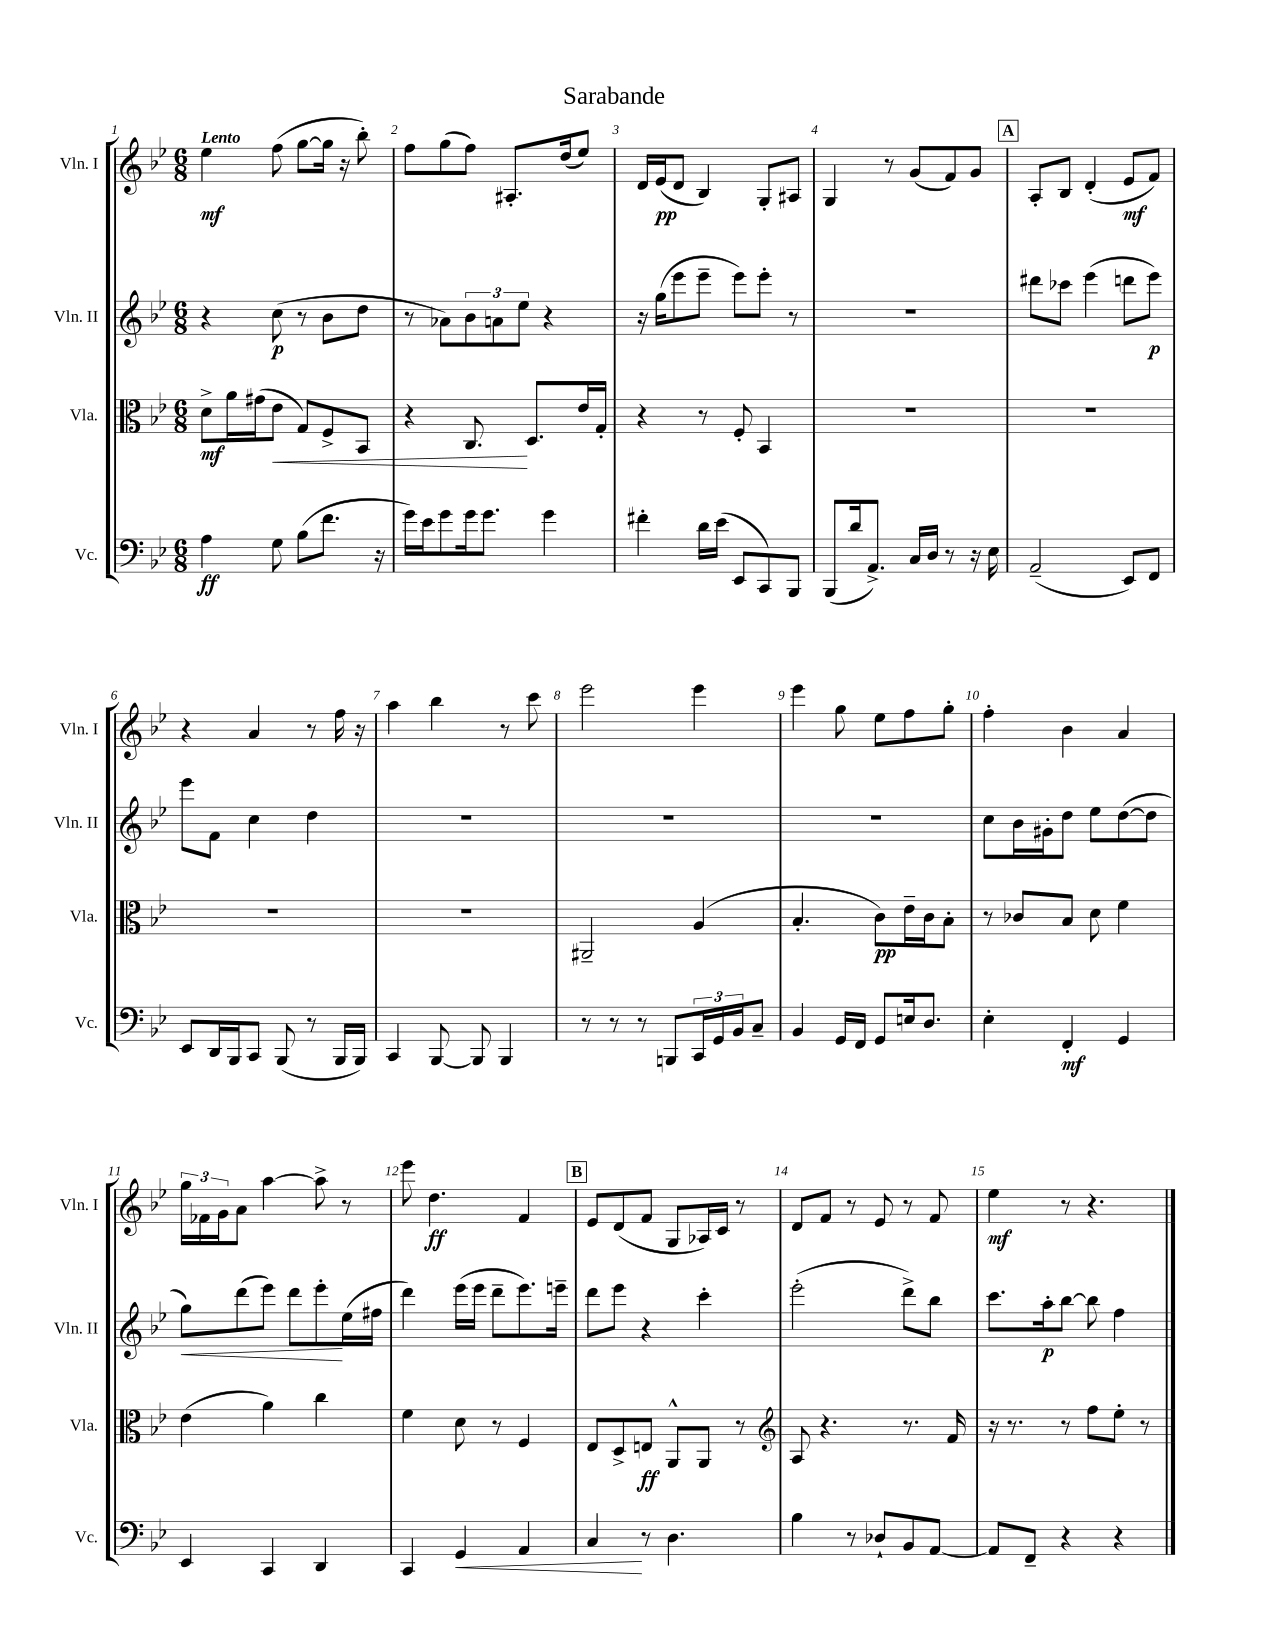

**kern	**kern	**kern	**kern
*staff4	*staff3	*staff2	*staff1
*clefF4	*clefC3	*clefG2	*clefG2
*k[b-e-]	*k[b-e-]	*k[b-e-]	*k[b-e-]
*M6/8	*M6/8	*M6/8	*M6/8
4A\	8d^\L	4r	4ee-\
.	16a\L	.	.
.	(16g#\J	.	.
8G\	8e-\J	(8cc\	(8ff\
(8B-\L	8G/L)	8r	[8gg\L
8.f\J	8F^/	8b-\L	16gg\]Jk
.	.	.	16r
.	8BB-/J	8dd\J	8bb-'\)
16r	.	.	.
=	=	=	=
16g\LL)	4r	8r	8ff\L
16e-\J	.	.	.
8g\	.	8a-\L)	(8gg\
16g\k	8.C/	12b-\	8ff\J)
8.g\J	.	.	.
.	.	12a\	.
.	.	.	8.A#'/L
.	.	12ee-\J	.
.	8.D/L	.	.
4g\	.	4r	.
.	.	.	(16dd/k
.	16e-/L	.	8ee-/J)
.	16G'/JJ	.	.
=	=	=	=
4f#'\	4r	16r	16d/LL
.	.	(16gg\LK	(16e-/J
.	.	8eee-\	8d/J
16d\LL	8r	8eee-~\J	4B-/)
(16e-\JJ	.	.	.
8EE-/L	8F'/	8eee-\L)	.
8CC/)	4BB-/	8eee-'\J	8G'/L
8BBB-/J	.	8r	8A#/J
=	=	=	=
(8BBB-/L	2.r	2.r	4G/
16d/k	.	.	.
8.AA^/J)	.	.	.
.	.	.	8r
16C/LL	.	.	(8g/L
16D/JJ	.	.	.
8r	.	.	8f/)
16r	.	.	8g/J
16E-\	.	.	.
=	=	=	=
(2AA~/	2.r	8ddd#\L	8A'/L
.	.	8ccc-\J	8B-/J
.	.	(4eee-\	(4d'/
8EE-/L)	.	8ddd\L	8e-/L
8FF/J	.	8eee-\J)	8f/J)
=	=	=	=
8EE-/L	2.r	8eee-\L	4r
16DD/L	.	8f\J	.
16BBB-/J	.	.	.
8CC/J	.	4cc\	4a/
(8BBB-/	.	.	.
8r	.	4dd\	8r
16BBB-/LL	.	.	16ff\
16BBB-/JJ)	.	.	16r
=	=	=	=
4CC/	2.r	2.r	4aa\
[8BBB-/	.	.	4bb-\
8BBB-/]	.	.	.
4BBB-/	.	.	8r
.	.	.	8ccc\
=	=	=	=
8r	2AA#~/	2.r	2eee-\
8r	.	.	.
8r	.	.	.
8BBB/L	.	.	.
24CC/L	(4A/	.	4eee-\
24GG/	.	.	.
24BB-/J	.	.	.
8C~/J	.	.	.
=	=	=	=
4BB-/	4.B-'/	2.r	4eee-\
16GG/LL	.	.	8gg\
16FF/JJ	.	.	.
8GG/L	8c\L)	.	8ee-\L
16E/k	16e-~\L	.	8ff\
8.D/J	16c\J	.	.
.	8B-'\J	.	8gg'\J
=	=	=	=
4E-'\	8r	8cc\L	4ff'\
.	8c-/L	16b-\L	.
.	.	16g#'\J	.
4FF'/	8B-/J	8dd\J	4b-\
.	8d\	8ee-\L	.
4GG/	4f\	([8dd\	4a/
.	.	8dd\]J	.
=	=	=	=
4EE-/	(4e-\	8gg\L)	24gg\LL
.	.	.	24f-\
.	.	.	24g\J
.	.	(8ddd\	8a\J
4CC/	4a\)	8eee-\J)	[4aa\
.	.	8ddd\L	.
4DD/	4cc\	8eee-'\	8aa^\]
.	.	(16ee-\L	8r
.	.	16ff#\JJ	.
=	=	=	=
4CC/	4f\	4ddd\)	8eee-\
.	.	.	4.dd\
4GG/	8d\	(16eee-\LL	.
.	.	16eee-\JJ	.
.	8r	8ddd~\L	.
4AA/	4F/	8.eee-\)	4f/
.	.	16eee~\Jk	.
=	=	=	=
4C/	8E-/L	8ddd\L	8e-/L
.	8D^/	8eee-\J	(8d/
8r	8E/J	4r	8f/J
4.D\	8AA^^/L	.	8G/L
.	8AA/J	4ccc'\	16A-/L)
.	.	.	16c/JJ
.	8r	.	8r
=	=	=	=
*	*clefG2	*	*
4B-\	8A/	(2eee-'\	8d/L
.	4.r	.	8f/J
8r	.	.	8r
8D-`/L	.	.	8e-/
8BB-/	8.r	8ddd^\L)	8r
[8AA/J	.	8bb-\J	8f/
.	16f/	.	.
=	=	=	=
8AA/]L	16r	8.ccc\L	4ee-\
.	8.r	.	.
8FF~/J	.	.	.
.	.	16aa'\k	.
4r	8r	[8bb-\J	8r
.	8ff\L	8bb-\]	4.r
4r	8ee-'\J	4ff\	.
.	8r	.	.
==	==	==	==
*-	*-	*-	*-
